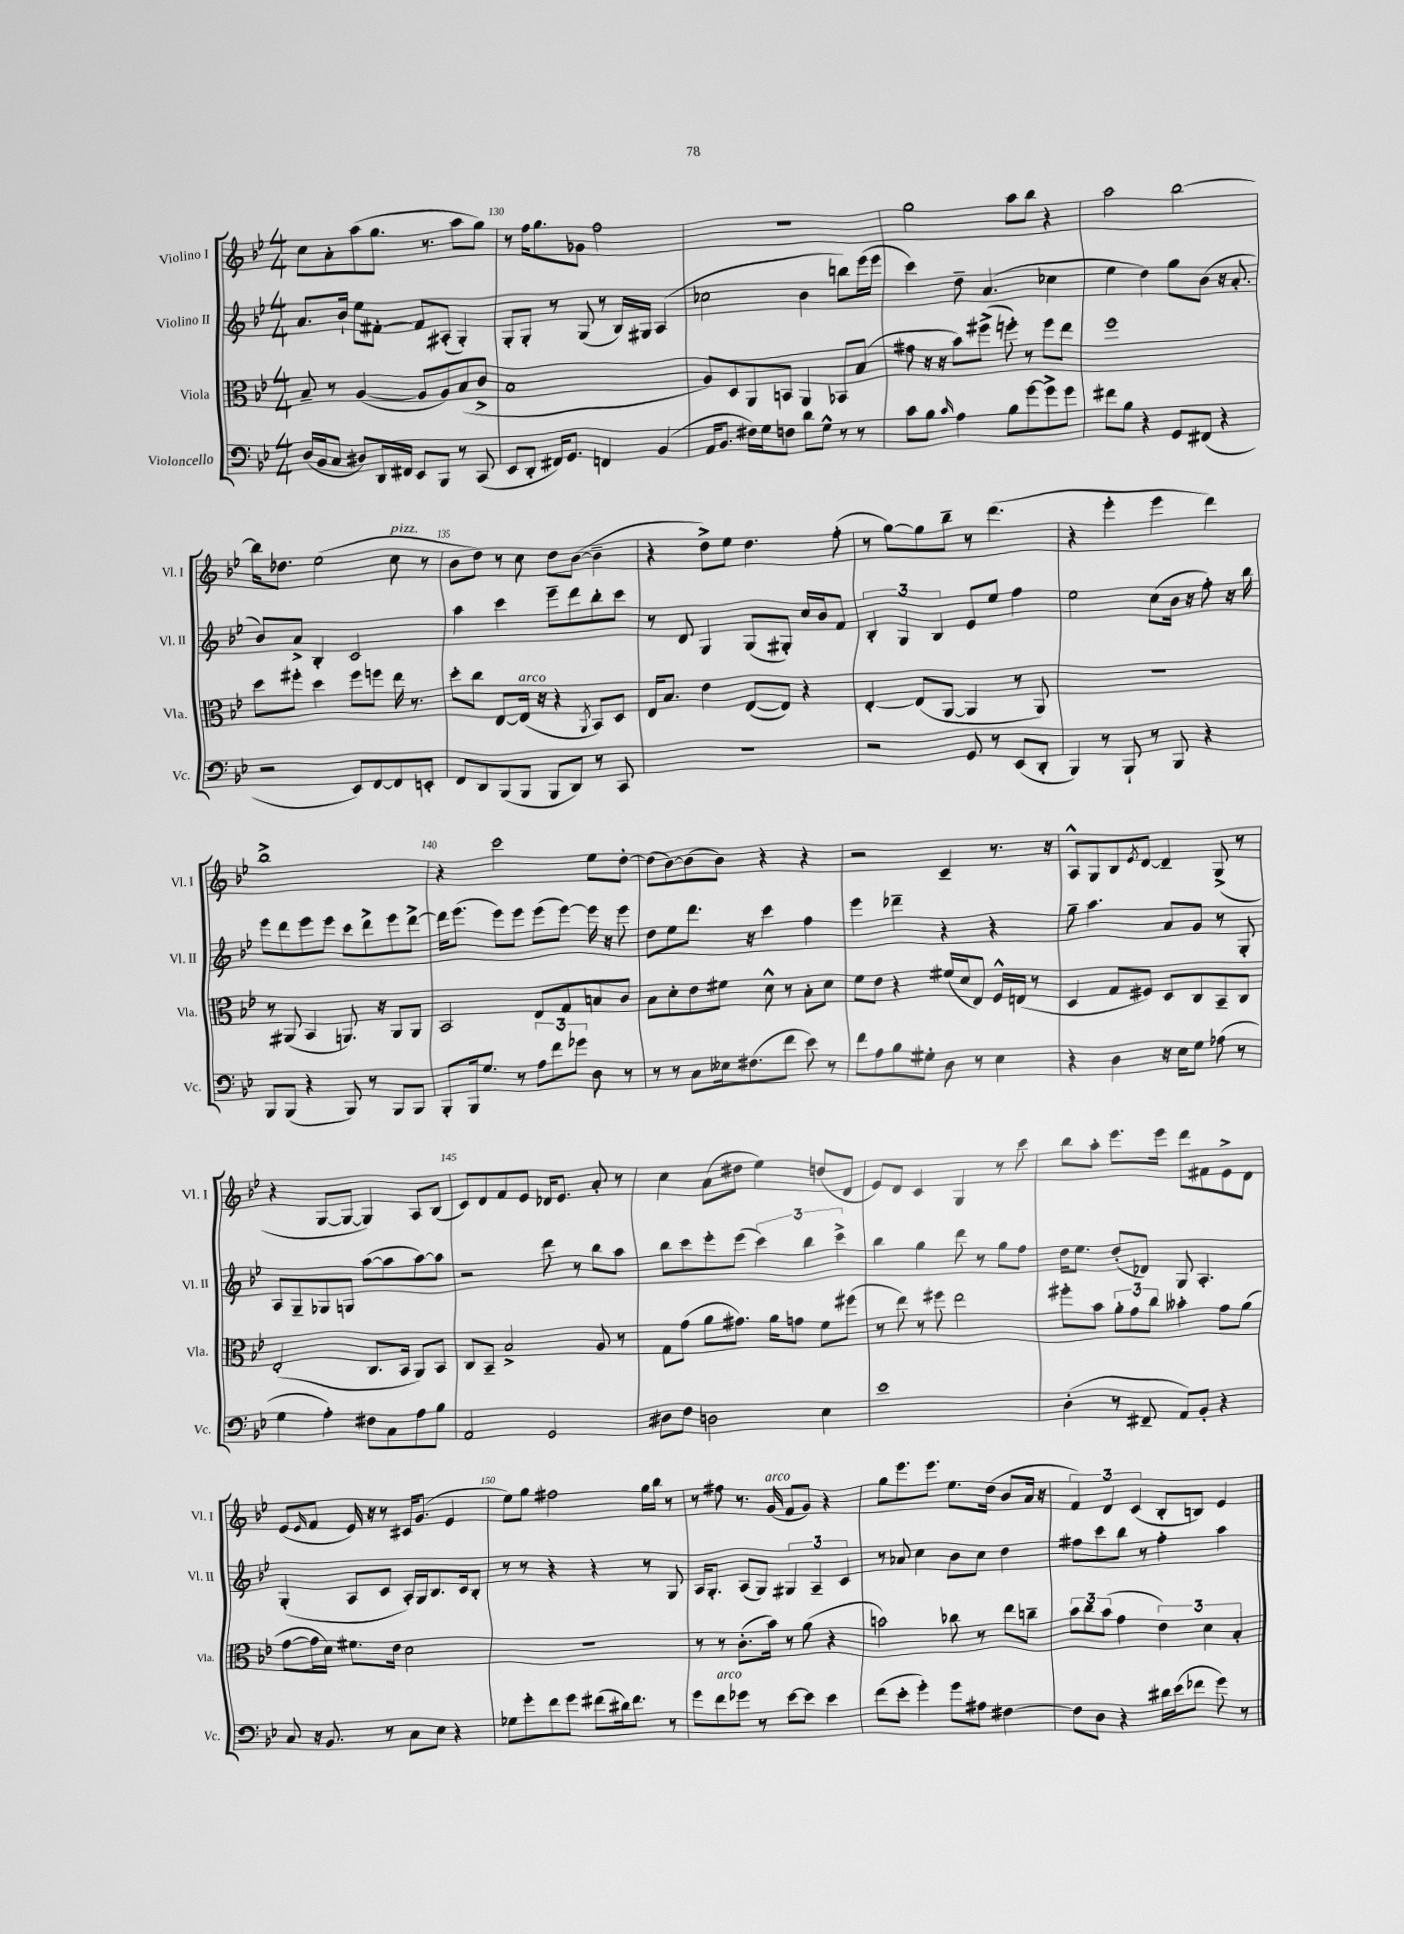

**kern	**kern	**kern	**kern
*staff4	*staff3	*staff2	*staff1
*clefF4	*clefC3	*clefG2	*clefG2
*k[b-e-]	*k[b-e-]	*k[b-e-]	*k[b-e-]
*M4/4	*M4/4	*M4/4	*M4/4
(16D	8B-~	8.a	8cc
16BB-	.	.	.
8C	8r	.	8a'
.	.	16b-`	.
8D#)	([4A	8ee-	(8aa
16DD	.	[8f#'	8.gg
16FF#	.	.	.
8EE-	8A]	8f#]	.
.	.	.	8.r
8BBB-	8A)	(8A#'	.
8r	(8B-	4G')	8aa
(8CC	8c^	.	8gg)
=	=	=	=
8EE-	1B-	8G'	8r
8DD'	.	8G'	16ff
.	.	.	8.gg
16FF#)	.	8r	.
8.GG	.	.	.
.	.	(8G	8g-
4FF	.	8r	2ff
.	.	16B-)	.
.	.	16G#	.
(4BB-	.	(4A	.
=	=	=	=
16AA	8A)	2cc-	1r
8.BB-	.	.	.
.	8D	.	.
16F#)	8AA	.	.
16G	.	.	.
8F	8BB	.	.
8d	4AA	4b-	.
8G^^	.	.	.
8r	8BB-	8bb)	.
8r	(8B-	(16eee-	.
.	.	16eee-	.
=	=	=	=
8c	8g#	4ccc)	2gg
8B-	16r	.	.
.	16r	.	.
16qqc	.	.	.
4A	8b-)	8dd~	.
.	(8ff#^	(4.a	.
8B-	8ff')	.	8aa
[8g	8r	.	8bb-
8g^]	8ff	4cc-	4r
8g	8ee-	.	.
=	=	=	=
8f#	1ff	4ee-	2aa
8B-	.	.	.
4r	.	4dd)	.
8GG	.	8gg	[2bb-
(8FF#	.	(8b-	.
4r	.	16r	.
.	.	8.a'	.
=	=	=	=
2r	8dd	8b-)	16bb-]
.	.	.	8.dd-
.	8ff#'	8a^	.
.	4dd	4B-'	(2ee-
8EE-)	8ff#	2c	.
[8FF	8ff	.	.
8FF]	16ee-	.	8cc
.	8.r	.	.
8EE'	.	.	8r
=	=	=	=
8FF	8dd'	4aa	8b-
8DD	8cc	.	8dd)
(8BBB-	[8E-	4ccc	8r
8BBB-	(16E-]	.	8cc
.	16r	.	.
8BBB-	4r	8eee-~	8dd
8DD)	.	8ddd	([8b-
.	8qAA	.	.
8r	8BB-)	8bb-'	4b-~]
8CC	8D	8ccc	.
=	=	=	=
1r	16E-	8r	4r
.	8.B-	.	.
.	.	8d	.
.	4e-	4G	8dd^)
.	.	.	8ee-
.	([8E-	(8G	4.dd
.	8E-])	8G#')	.
.	4r	16cc	.
.	.	16b-	.
.	.	8f	(8ff'
=	=	=	=
2r	[4E-'	6B-'	8r
.	.	.	[8gg)
.	.	6G	.
.	(8E-]	.	8gg]
.	.	6B-	.
.	[8AA	.	8bb-~
8GG	4AA]	8e-	8r
8r	.	8ee-	(4.ddd
(8EE-	8r	4ff	.
8DD'	8AA)	.	.
=	=	=	=
4BBB-)	1r	2ee-	4r
8r	.	.	4eee-'
8BBB-`	.	.	.
8r	.	(8cc	4eee-
8BBB-	.	16b-	.
.	.	16r	.
4r	.	8ff')	4ddd)
.	.	16r	.
.	.	16bb-	.
=	=	=	=
8BBB-	8r	8eee-	1bb-^
(8BBB-	(8AA#	8ddd	.
4r	4BB-	8eee-	.
.	.	8eee-	.
8BBB-)	8.AA)	8ccc	.
8r	.	8ddd^	.
.	16r	.	.
8BBB-	8AA	8eee-	.
8BBB-	8AA	[8ddd^	.
=	=	=	=
8BBB-'	2BB-	16ddd]	4r
.	.	(8.eee-	.
16BBB-	.	.	.
8.G	.	.	.
.	.	8eee-)	2ccc
8r	.	8eee-	.
12A	8E-	(8eee-	.
12f	.	.	.
.	8G	[8eee-)	.
12g-	.	.	.
8D	8B	16eee-]	8ee-
.	.	16r	.
8r	8c	8eee-	[8dd'
=	=	=	=
8r	8B-	8dd	(8dd]
8r	8d'	8ee-	[8b-)
8C	8e-	8.ddd	(8b-]
16E--	8f#	.	8b-)
(8.F#	.	16r	.
.	8d^^	4ccc	4r
8f	8r	.	.
8e-)	8B-'	4ff	4r
8r	8d	.	.
=	=	=	=
8f	8f	4eee-	2r
8A	8e-	.	.
8B-	4r	4ddd-~	.
8G#'	.	.	.
8D	(16f#	4r	4c~
.	16d	.	.
8r	8E-)	.	.
4E-	16F^^	4r	8.r
.	(16E	.	.
.	8r	.	.
.	.	.	16r
=	=	=	=
4r	4D	8gg~	8A^^
.	.	4.aa	8G
4D	8G	.	8B-
.	.	.	8qe-
.	8F#)	.	[8d
16r	8D	8a	4d~]
16E-	.	.	.
8G	8C	8g	.
(8A-	8BB-~	8r	(8G^
8r	8C	8G'	8r
=	=	=	=
4G	(2E-'	8A	4r
.	.	8G~	.
4A')	.	8G-	[8G
.	.	8G	8G_
8F#	8.C	([8aa	4G])
8C	.	8aa]	.
.	16BB-	.	.
8A	8AA)	[8aa)	8A
8B-	8BB-	8aa]	(8B-
=	=	=	=
2AA	8C	2r	8c)
.	8BB-~	.	8d
.	2B-^	.	8f
.	.	.	8e-
2GG	.	8ddd	16d-
.	.	.	8.e-
.	.	8r	.
.	8A	8bb-	8a'
.	8r	8aa	8r
=	=	=	=
8D#	8G	8bb-	4cc
8F	(8g	8ccc	.
2D	8a	8eee-'	(8a
.	8.g#)	(8eee-	8dd#
.	.	6ccc)	4ee-)
.	16a	.	.
.	8g	.	.
.	.	6bb-	.
4E-	8f	.	(8dd
.	.	6ccc^	.
.	(8ff#	.	8d
=	=	=	=
1e-	8r	4bb-	8e-)
.	8ee-)	.	8d
.	8r	4gg	4c
.	8ff#	.	.
.	2ee-	8ddd	4G
.	.	8r	.
.	.	8gg	8r
.	.	8ff	8ccc
=	=	=	=
(4D'	8ff#'	16dd	8bb-
.	.	8.ee-	.
.	8b-	.	8aa'
8r	12a'	(8dd'	8.eee-
.	12g	.	.
8FF#~	.	8d-)	.
.	12cc	.	.
.	.	.	16eee-
8AA)	4b--'	8G	8ddd
8BB-'	.	4.A'	8f#
4r	8g	.	8e-^
.	(8a	.	8d
=	=	=	=
8C	[8g	(4G'	(8e-
.	.	.	16qqe-
16r	16g]	.	8f
8.BB-	16d)	.	.
.	8.f#	8A	16e-)
.	.	.	16r
8r	.	8c	8r
.	16e-	.	.
8C	2d	16A')	16c#
.	.	16G	(8.g
8E-	.	8.B-	.
4r	.	.	4e-
.	.	16c	.
.	.	8B-'	.
=	=	=	=
8G-	1r	8r	8ee-)
8g'	.	8r	8gg
8f	.	4r	2ff#
8g	.	.	.
(8f#	.	4r	.
16d#)	.	.	.
8.f#	.	.	.
.	.	8r	16gg
.	.	.	16bb-
8r	.	8G	8r
=	=	=	=
8g	8r	16A	8r
.	.	8.G'	.
8f	8r	.	8ff#
8g-	(8.c'	(8A	8.r
8r	.	8G)	.
.	16b-)	.	(16g
[8e-	8r	6G#	8f
8e-]	(8a	.	8g)
.	.	6A~	.
4e-	4r	.	4r
.	.	6c	.
=	=	=	=
(8f	2b)	8r	8gg
8e-'	.	8a-	8.eee-
4g')	.	4cc	.
.	.	.	8.eee-
8g	8cc-	8b-	8.ee-
8A#	8r	8cc	.
.	.	.	(16dd
[4F#	8ee-	4dd	8b-
.	8cc~	.	16a
.	.	.	16r
=	=	=	=
8F#]	12b-	8ff#	6f)
.	12cc	.	.
8D	.	8ccc	.
.	(12b-	.	6d
4r	4g	8bb-	.
.	.	.	(6c
.	.	8r	.
16d#	6e-)	4ff#'	8B-'
(16e-	.	.	.
8f-	.	.	8B)
.	6d	.	.
8g)	.	4aa	4e-
.	6B-'	.	.
8r	.	.	.
==	==	==	==
*-	*-	*-	*-
